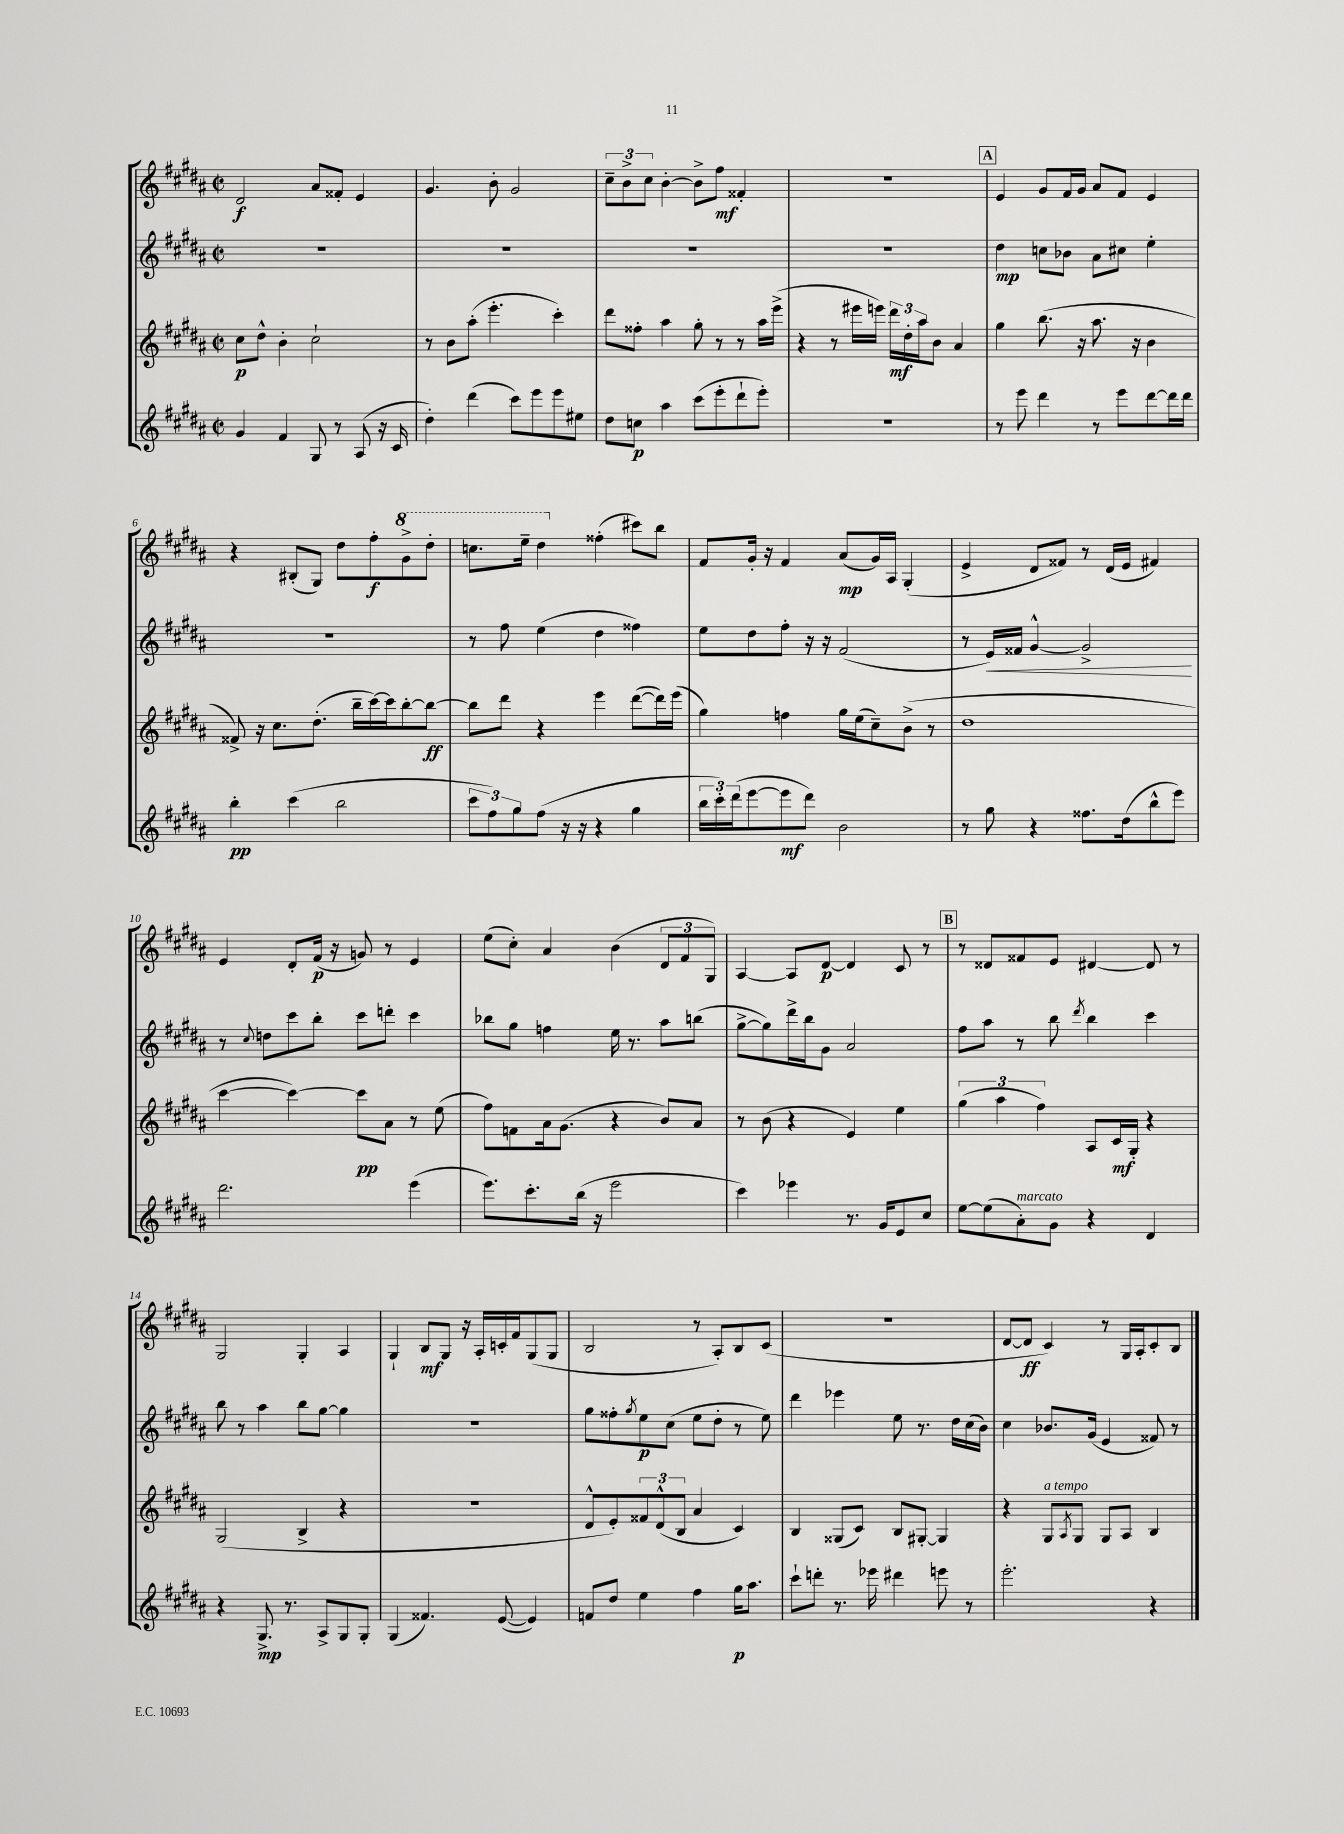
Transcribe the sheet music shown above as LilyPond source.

<<
\new StaffGroup <<
\new Staff = "s0" {
    \clef treble \key b \major \defaultTimeSignature \time 2/2
    dis'2\f ais'8 fisis'8-. e'4 |
    gis'4. b'8-. gis'2 |
    \tuplet 3/2 { cis''8-- b'8-> cis''8 } b'4~-. b'8-> fis''8\mf fisis'4-. |
    R1 |
    \mark \markup { \box "A" } e'4 gis'8 fis'16 gis'16 ais'8 fis'8 e'4 |
    r4 bis8-.( gis8) dis''8 fis''8-.\f \ottava #1 gis''8-> dis'''8-. |
    c'''8. e'''16-- dis'''4 \ottava #0 fisis''4-.( cis'''8) b''8 |
    fis'8 gis'16-. r16 fis'4 ais'8\mp( gis'16) ais16 gis4-.( |
    e'4-> dis'8 fisis'8) r8 dis'16( e'16 fis'4) |
    e'4 dis'8-. fis'16\p( r16 g'8) r8 e'4 |
    e''8( cis''8-.) ais'4 b'4( \tuplet 3/2 { dis'8 fis'8 gis8) } |
    ais4~ ais8 dis'8~\p dis'4 cis'8 r8 |
    \mark \markup { \box "B" } r8 disis'8 fisis'8 e'8 dis'4~ dis'8 r8 |
    gis2 gis4-. ais4 |
    gis4-! b8\mf gis8 r16 ais16-. c'16-. fis'16 gis8( gis8 |
    b2 r8 ais8-.) b8 cis'8( |
    R1 |
    dis'8~ dis'8\ff cis'4) r8 gis16 ais16-. cis'8-. b8 \bar "|." |
}
\new Staff = "s1" {
    \clef treble \key b \major \defaultTimeSignature \time 2/2
    R1 |
    R1 |
    R1 |
    R1 |
    \mark \markup { \box "A" } dis''4\mp c''8 bes'8 ais'8 cis''8 e''4-. |
    R1 |
    r8 fis''8 e''4( dis''4 fisis''4) |
    e''8 dis''8 fis''8-. r16 r16 fis'2( |
    r8 e'16\<) fisis'16 gis'4~-^ gis'2->\! |
    r8 \appoggiatura { cis''8 } d''8 cis'''8 b''8-. cis'''8 d'''8-. cis'''4 |
    bes''8 gis''8 f''4 e''16 r8. ais''8 b''8( |
    gis''8~-> gis''8) dis'''16-> b''16 gis'8 ais'2 |
    \mark \markup { \box "B" } fis''8 ais''8 r8 b''8 \acciaccatura { dis'''8 } b''4 cis'''4 |
    b''8 r8 ais''4 b''8 gis''8~ gis''4 |
    R1 |
    gis''8 fisis''8-. \acciaccatura { gis''8 } e''8\p cis''8( e''8 dis''8-. r8 e''8) |
    dis'''4 ees'''4 e''8 r8. dis''16 cis''16( b'16) |
    cis''4 bes'8. gis'16( e'4 fisis'8) r8 \bar "|." |
}
\new Staff = "s2" {
    \clef treble \key b \major \defaultTimeSignature \time 2/2
    cis''8\p dis''8-^ b'4-. cis''2-! |
    r8 b'8 ais''8-.( e'''4.-. cis'''4-.) |
    dis'''8 fisis''8-. ais''4 gis''8-. r8 r8 ais''16 e'''16->( |
    r4 r8 eis'''16 e'''16) \tuplet 3/2 { dis'''16\mf dis''16-. ais''16 } b'8 ais'4 |
    \mark \markup { \box "A" } gis''4 b''8.( r16 ais''8. r16 b'4 |
    fisis'8->) r16 cis''8. dis''8.-.( b''16-- cis'''16~) cis'''16 b''8~-. b''8~\ff |
    b''8 dis'''8 r4 e'''4 dis'''8~( dis'''16) e'''16( |
    gis''4) f''4 gis''16 e''16( cis''8--) b'8->( r8 |
    dis''1 |
    cis'''4~ cis'''4~) cis'''8\pp ais'8 r8 e''8( |
    fis''8) f'8 ais'16 gis'8.( r4 b'8) ais'8 |
    r8 b'8( r4 e'4) e''4 |
    \mark \markup { \box "B" } \tuplet 3/2 { gis''4( ais''4 fis''4) } ais8 cis'16\mf gis16-. r4 |
    gis2( b4-> r4 |
    r1 |
    dis'8-^ e'8-.) \tuplet 3/2 { fisis'8 dis'8-^( b8 } ais'4 cis'4) |
    b4 gisis8( cis'8) b8 gis8~-. gis4 |
    r4 gis8^\markup { \italic "a tempo" } \acciaccatura { ais8 } gis8 gis8 ais8 b4 \bar "|." |
}
\new Staff = "s3" {
    \clef treble \key b \major \defaultTimeSignature \time 2/2
    gis'4 fis'4 gis8 r8 ais8( r16 cis'16 |
    dis''4-.) dis'''4( cis'''8) e'''8 e'''8 eis''8 |
    dis''8 c''8\p ais''4 cis'''8( e'''8-. dis'''8-! e'''8-.) |
    R1 |
    \mark \markup { \box "A" } r8 e'''8 dis'''4 r8 e'''8 dis'''8~ dis'''16 dis'''16 |
    b''4-.\pp cis'''4( b''2 |
    \tuplet 3/2 { cis'''8 fis''8) gis''8 } fis''8( r16 r16 r4 gis''4 |
    \tuplet 3/2 { b''16 cis'''16-.) dis'''16( } e'''8~ e'''8\mf dis'''8) b'2 |
    r8 gis''8 r4 fisis''8. dis''16( b''8-^ e'''8) |
    dis'''2. e'''4( |
    e'''8.) cis'''8.-. b''16( r16 e'''2 |
    cis'''4) ees'''4 r8. gis'16 e'8 cis''8 |
    \mark \markup { \box "B" } e''8~ e''8( ais'8-.^\markup { \italic "marcato" }) gis'8 r4 dis'4 |
    r4 gis8.->\mp r8. ais8-> gis8 gis8-. |
    gis4( fisis'4.) e'8~( e'4) |
    f'8 dis''8 e''4 fis''4 gis''16\p ais''8. |
    cis'''8-! d'''8-. r8. ees'''16 dis'''4 e'''8 r8 |
    e'''2.-. r4 \bar "|." |
}
>>
>>
